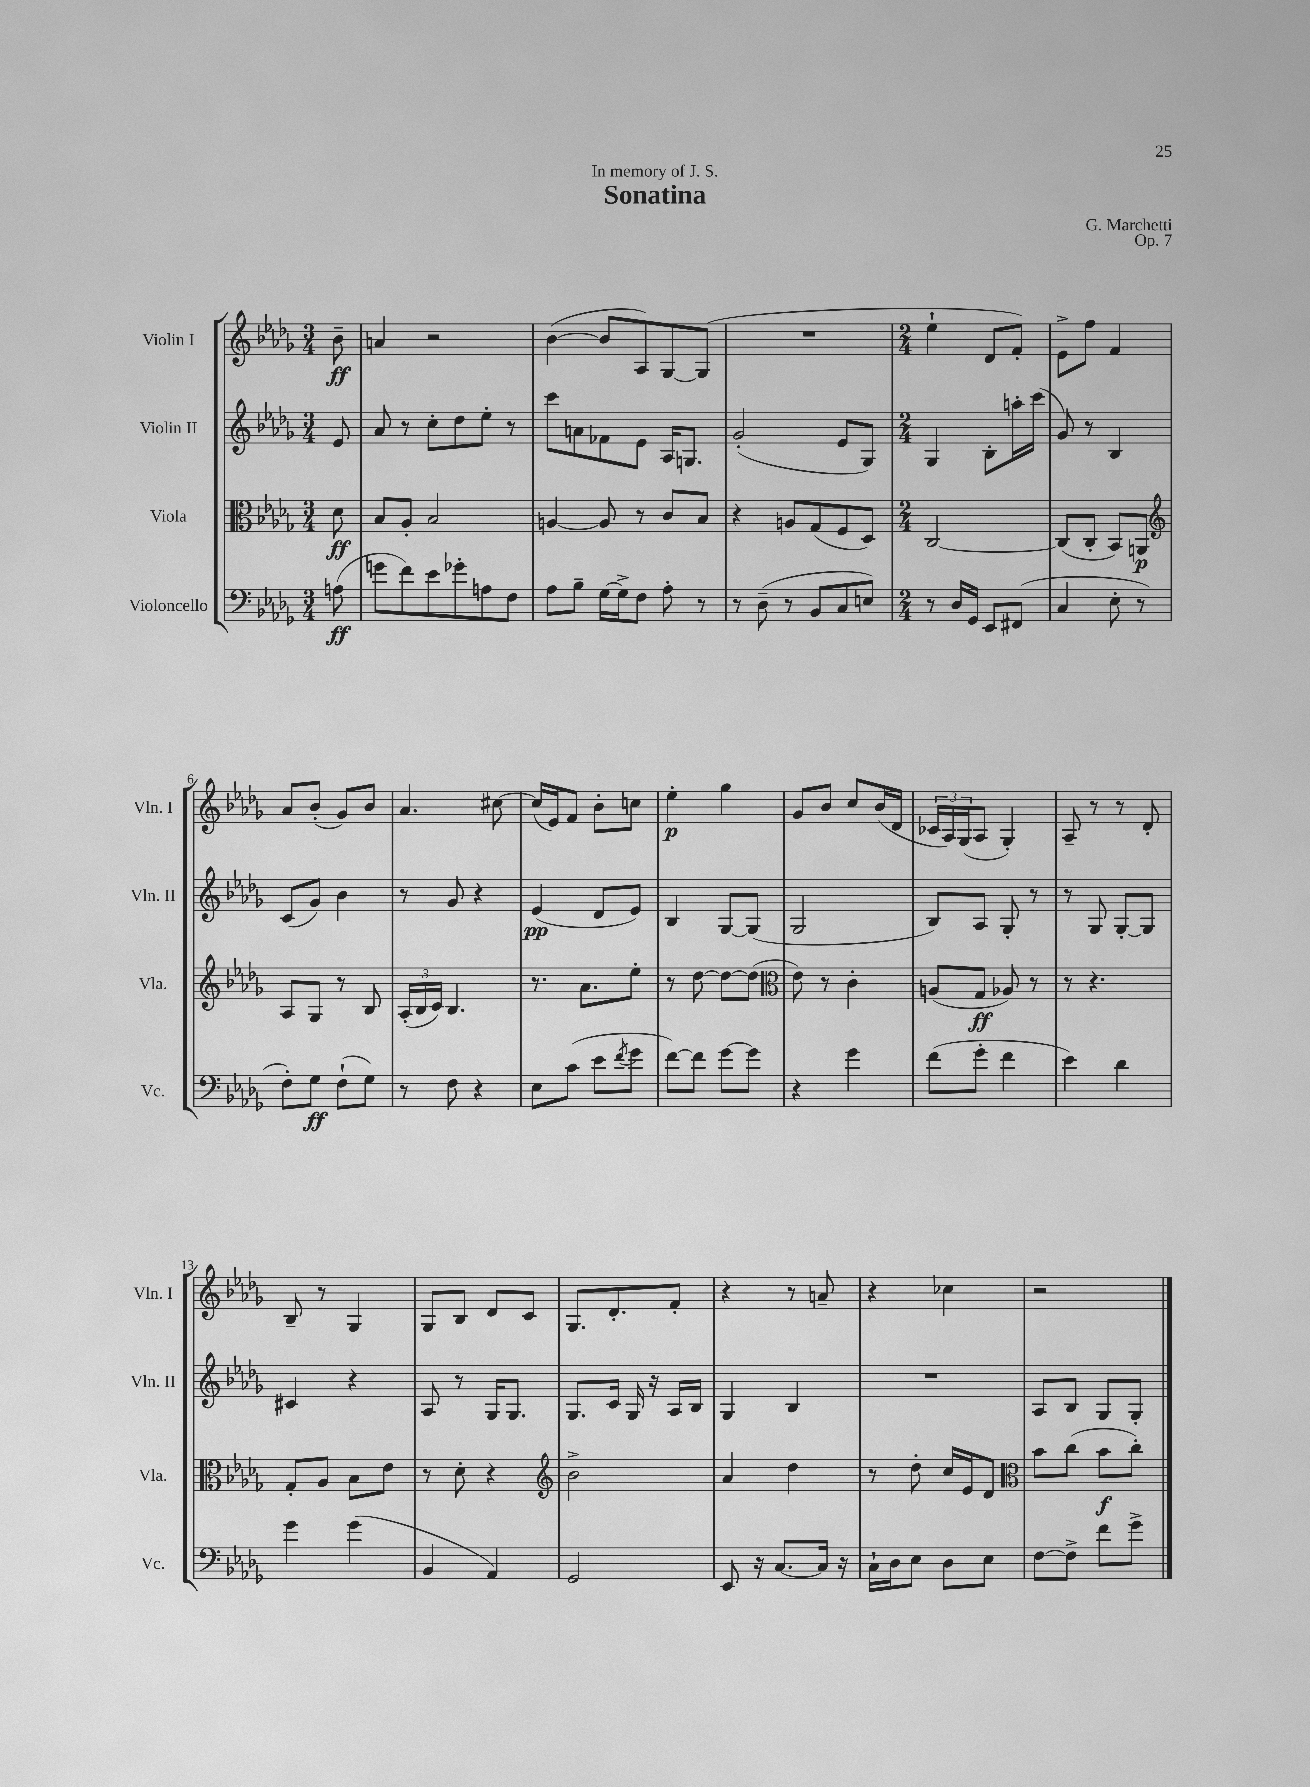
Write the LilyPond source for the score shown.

\header { title = "Sonatina" composer = "G. Marchetti" dedication = "In memory of J. S." opus = "Op. 7" }
<<
\new StaffGroup <<
\new Staff = "s0" \with { instrumentName = "Violin I" shortInstrumentName = "Vln. I" } {
    \clef treble \key des \major \numericTimeSignature \time 3/4 \partial 8
    bes'8--\ff |
    a'4 r2 |
    bes'4~( bes'8 aes8) ges8~ ges8( |
    R2. |
    \numericTimeSignature \time 2/4 ees''4-! des'8 f'8-.) |
    ees'8-> f''8 f'4 |
    aes'8 bes'8-.( ges'8) bes'8 |
    aes'4. cis''8~ |
    cis''16( ees'16) f'8 bes'8-. c''8 |
    ees''4-.\p ges''4 |
    ges'8 bes'8 c''8 bes'16( des'16 |
    \tuplet 3/2 { ces'16 aes16) ges16( } aes8 ges4-.) |
    aes8-- r8 r8 des'8-. |
    bes8-- r8 ges4 |
    ges8 bes8 des'8 c'8 |
    ges8. des'8.-. f'8-. |
    r4 r8 a'8-- |
    r4 ces''4 |
    r2 \bar "|." |
}
\new Staff = "s1" \with { instrumentName = "Violin II" shortInstrumentName = "Vln. II" } {
    \clef treble \key des \major \numericTimeSignature \time 3/4 \partial 8
    ees'8 |
    aes'8 r8 c''8-. des''8 ees''8-. r8 |
    c'''8 a'8 fes'8 ees'8 aes16 g8. |
    ges'2-.( ees'8 ges8) |
    \numericTimeSignature \time 2/4 ges4 bes8-. a''16-. c'''16( |
    ges'8) r8 bes4 |
    c'8( ges'8) bes'4 |
    r8 ges'8 r4 |
    ees'4\pp( des'8 ees'8) |
    bes4 ges8~ ges8( |
    ges2 |
    bes8) aes8 ges8-. r8 |
    r8 ges8 ges8~-. ges8 |
    cis'4 r4 |
    aes8 r8 ges16 ges8. |
    ges8. c'16 ges16 r16 aes16 bes16 |
    ges4 bes4 |
    R2 |
    aes8 bes8 ges8 ges8-. \bar "|." |
}
\new Staff = "s2" \with { instrumentName = "Viola" shortInstrumentName = "Vla." } {
    \clef alto \key des \major \numericTimeSignature \time 3/4 \partial 8
    des'8\ff |
    bes8 aes8-. bes2 |
    a4~ a8 r8 c'8 bes8 |
    r4 a8 ges8( f8 des8) |
    \numericTimeSignature \time 2/4 c2~ |
    c8( c8-. bes,8) a,8\p |
    \clef treble aes8 ges8 r8 bes8 |
    \tuplet 3/2 { aes16-.( bes16 c'16) } bes4. |
    r8. aes'8. ees''8-. |
    r8 des''8~ des''8~ des''8( |
    \clef alto ees'8) r8 c'4-. |
    a8( ges8\ff aes8) r8 |
    r8 r4. |
    ges8-. aes8 bes8 ees'8 |
    r8 des'8-. r4 |
    \clef treble bes'2-> |
    aes'4 des''4 |
    r8 des''8-. c''16 ees'16 des'8 |
    \clef alto bes'8 c''8( bes'8\f c''8-.) \bar "|." |
}
\new Staff = "s3" \with { instrumentName = "Violoncello" shortInstrumentName = "Vc." } {
    \clef bass \key des \major \numericTimeSignature \time 3/4 \partial 8
    a8\ff( |
    g'8 f'8) ees'8 ges'8-. a8 f8 |
    aes8 bes8-- ges16~ ges16-> f8 aes8-. r8 |
    r8 des8--( r8 bes,8 c8 e8) |
    \numericTimeSignature \time 2/4 r8 des16 ges,16 ees,8 fis,8( |
    c4 ees8-. r8 |
    f8-.) ges8\ff f8-!( ges8) |
    r8 f8 r4 |
    ees8 c'8( ees'8 \acciaccatura { f'8 } ges'8 |
    f'8~) f'8 ges'8~ ges'8 |
    r4 ges'4 |
    f'8( ges'8-. f'4 |
    ees'4) des'4 |
    ges'4 ges'4( |
    bes,4 aes,4) |
    ges,2 |
    ees,8 r16 c8.~ c16 r16 |
    c16-! des16 ees8 des8 ees8 |
    f8~ f8-> f'8 ges'8-> \bar "|." |
}
>>
>>
